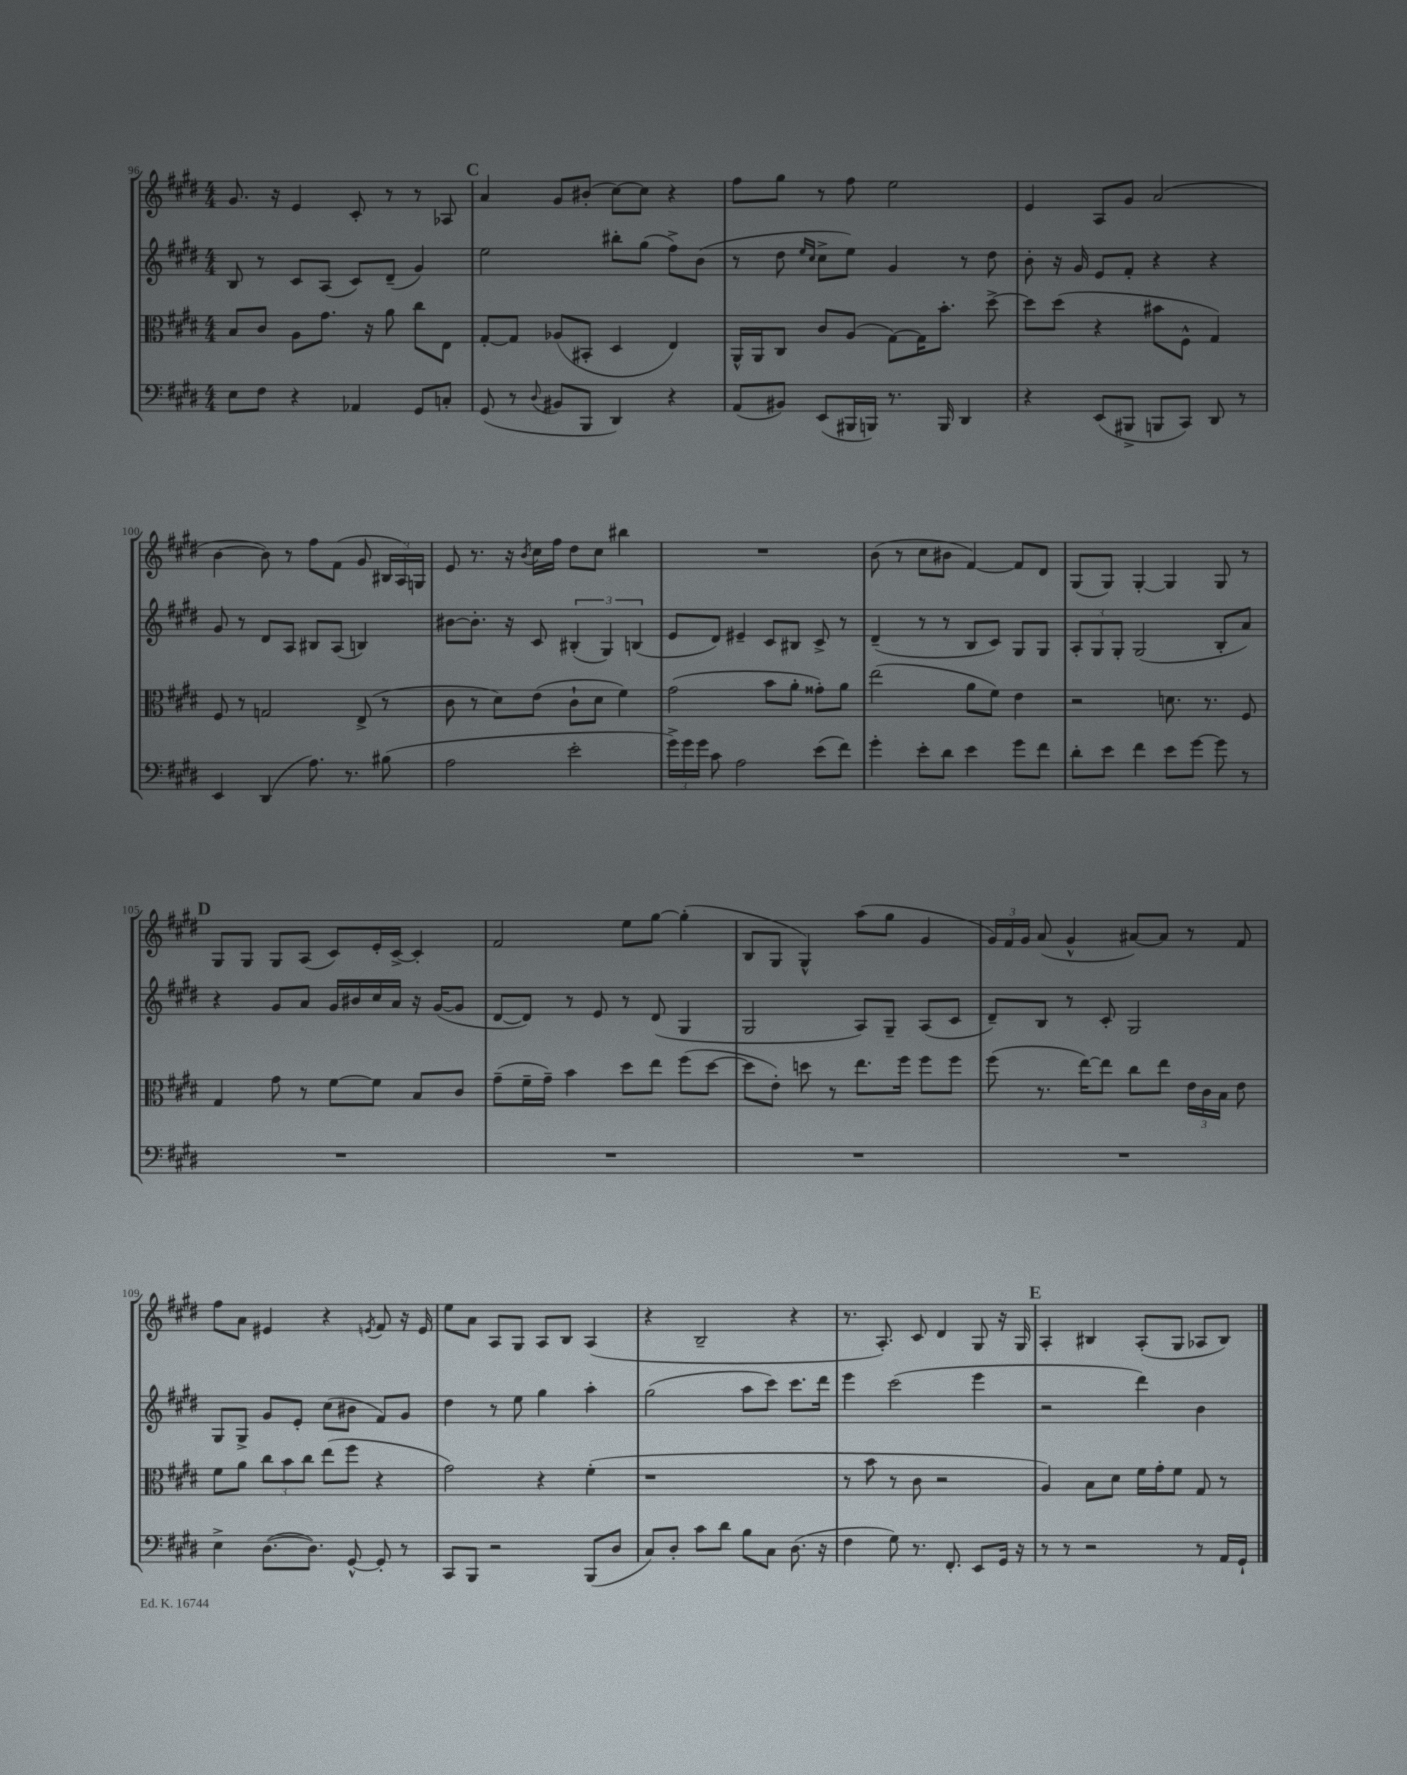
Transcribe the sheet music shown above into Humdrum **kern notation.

**kern	**kern	**kern	**kern
*part4	*part3	*part2	*part1
*staff4	*staff3	*staff2	*staff1
*clefF4	*clefC3	*clefG2	*clefG2
*k[f#c#g#d#]	*k[f#c#g#d#]	*k[f#c#g#d#]	*k[f#c#g#d#]
*M4/4	*M4/4	*M4/4	*M4/4
=96	=96	=96	=96
8E\L	8B/L	8B/	8.g#/
8F#\J	8c#/J	8r	.
.	.	.	16r
4r	8A\L	8c#/L	4e/
.	8.g#\J	(8A/J	.
4AA-X/	.	8c#/L)	8c#'/
.	16r	.	.
.	8a\	(8d#~/J	8r
8GG#/L	8cc#\L	4g#/)	8r
8Cn'/J	8E\J	.	8A-X/
!!LO:REH:place=s1:t=C
=97	=97	=97	=97
(8GG#/	[8G#'/L	2ee\	4a/
8r	8G#/J]	.	.
8qqD#/	.	.	.
8BB#X/L	(8A-X/L	.	8g#/L
8BBB/J	8BB#X'/J	.	(8b#X'/J
4DD#/)	4D#/	8bb#X'\L	[8cc#\L)
.	.	(8gg#\J	8cc#\J]
4r	4E/)	8ff#^\L)	4r
.	.	(8b\J	.
=98	=98	=98	=98
(8AA/L	16AA^^/LL	8r	8ff#\L
.	16AA/J	.	.
8BB#X/J)	8C#/J	8dd#\	8gg#\J
.	.	16qqee/LL	.
.	.	16qqcc#/JJ	.
(8EE/L	8c#/L	8cc#^\L	8r
16BBB#X/L	(8A/J	8ee\J)	8ff#\
16BBBn/JJ)	.	.	.
8.r	[8G#\L)	4g#/	2ee\
.	16G#\K]	.	.
16BBB/	8.b'\J	.	.
4DD#/	.	8r	.
.	[8dd#^\	8dd#\	.
=99	=99	=99	=99
4r	8dd#\L]	8b'\	4e/
.	(8dd#\J	16r	.
.	.	16g#/	.
(8EE/L	4r	8e/L	8A/L
8BBB#X^/J	.	8f#'/J	8g#/J
8BBBn/L	8b#X\L	4r	(2a/
8CC#/J)	8F#^^\J	.	.
8DD#/	4G#/)	4r	.
8r	.	.	.
!!LO:LB:g=z
=100	=100	=100	=100
4EE/	8F#/	8g#/	[4b\
.	8r	8r	.
(4DD#/	2Gn/	8d#/L	8b\])
.	.	8A/J	8r
8.A\)	.	8B#X/L	8ff#\L
.	.	(8A/J	(8f#\J
8.r	.	.	.
.	(8E^/	4Bn/)	8g#/
(8B#X\	8r	.	24B#X/LL
.	.	.	24A/)
.	.	.	24Gn/JJ
=101	=101	=101	=101
2A\	8c#\	[8b#X\L	8e/
.	8r	8.b#'\J]	8.r
.	8d#\L)	.	.
.	.	16r	16r
.	.	.	8qb/
.	(8e\J	8c#/	16cc#\LL
.	.	.	16ff#\JJ
2e'\	8c#`\L	(6B#X'/	8dd#\L
.	8d#\J	.	8cc#\J
.	.	6G#/)	.
.	4f#\)	.	4bb#X\
.	.	(6Bn/	.
=102	=102	=102	=102
24g#^\LL)	(2g#\	8e/L	1r
24g#\	.	.	.
24g#\JJ	.	.	.
8c#\	.	8d#/J)	.
2A\	.	4e#X~/	.
.	8b\L	8c#/L	.
.	8a'\J	8B#X/J	.
(8e\L	8g##X'\L)	8c#^/	.
8f#\J)	8a\J	8r	.
=103	=103	=103	=103
4g#'\	(2ee\	(4d#~/	(8b\
.	.	.	8r
8e'\L	.	8r	8cc#\L
8d#\J	.	8r	8b#X\J
4e\	8a\L	8B/L	[4f#/)
.	8f#\J)	8c#/J)	.
8g#\L	4e\	8G#/L	8f#/L]
8f#\J	.	8G#/J	8d#/J
=104	=104	=104	=104
8d#'\L	2r	12A'/L	(8G#/L
.	.	12G#/	.
8e\J	.	.	8G#/J)
.	.	12G#'/J	.
4f#\	.	(2G#/	[4G#'/
8e\L	8.dn\	.	4G#/]
[8g#\J	.	.	.
.	8.r	.	.
8g#\]	.	8B'/L	8G#/
8r	8F#/	8a/J)	8r
!!LO:LB:g=z
!!LO:REH:place=s1:t=D
=105	=105	=105	=105
1r	4G#/	4r	8G#/L
.	.	.	8G#/J
.	8g#\	8g#/L	8G#/L
.	8r	8a/J	(8A/J
.	[8f#\L	16g#/LL	8c#/L)
.	.	16b#X/	.
.	8f#\J]	16cc#/	16e'/L
.	.	16a/JJ	[16c#^/JJ
.	8B/L	16r	4c#'/]
.	.	([16g#/KL	.
.	8c#/J	8g#/J]	.
=106	=106	=106	=106
1r	(8g#~\L	[8d#/L	2f#/
.	16f#~\L	8d#/J])	.
.	16g#~\JJ)	.	.
.	4b\	8r	.
.	.	8e/	.
.	8dd#\L	8r	8ee\L
.	8ee\J	(8d#/	[8gg#\J
.	(8ff#\L	4G#/	(4gg#'\]
.	[8dd#\J	.	.
=107	=107	=107	=107
1r	8dd#\L]	2G#/	8B/L
.	8e'\J)	.	8G#/J
.	8ddn\	.	4G#^^/)
.	8r	.	.
.	8.ee\L	8A/L)	(8aa\L
.	.	8G#~/J	8gg#\J
.	16ff#\Jk	.	.
.	8ff#\L	(8A/L	4g#/
.	8ff#\J	8c#/J	.
=108	=108	=108	=108
1r	(8ff#\	8d#~/L)	24g#/LL)
.	.	.	24f#/
.	.	.	24g#/JJ
.	8.r	8B/J	(8a/
.	.	8r	4g#^^/
.	[16ee\KL)	.	.
.	8ee\J]	8c#'/	.
.	8cc#\L	2G#/	[8a#X/L)
.	8ee\J	.	8a#/J]
.	24e\LL	.	8r
.	24c#\	.	.
.	24B\JJ	.	.
.	8e\	.	8f#/
!!LO:LB:g=z
=109	=109	=109	=109
4E^\	8f#\L	8G#/L	8ff#\L
.	8a\J	8G#^/J	8a\J
([8.D#\L	12cc#\L	8g#/L	4e#X/
.	12b\	.	.
.	.	8e'/J	.
.	12cc#\J	.	.
8.D#\J])	.	.	.
.	(8ee\L	(8cc#\L	4r
[8GG#^^/	8ff#\J	8b#X\J	.
.	.	.	8qen/
8GG#'/]	4r	8f#/L)	8f#/
8r	.	8g#/J	16r
.	.	.	16e/
=110	=110	=110	=110
8CC#/L	2g#\)	4dd#\	8ee\L
8BBB/J	.	.	8a\J
2r	.	8r	8A/L
.	.	8ee\	8G#/J
.	4r	4gg#\	8A/L
.	.	.	8B/J
(8BBB/L	(4f#'\	4aa'\	(4A/
8D#/J	.	.	.
=111	=111	=111	=111
8C#/L)	1r	(2gg#\	4r
8D#'/J	.	.	.
8c#\L	.	.	2B~/
8d#\J	.	.	.
8B\L	.	8aa\L	.
8C#\J	.	8ccc#\J)	.
(8.D#\	.	8.ccc#\L	4r
16r	.	16ddd#\Jk	.
=112	=112	=112	=112
4F#\	8r	4eee\	8.r
.	8b\	.	.
.	.	.	8.A'/)
8G#\)	8r	(2ccc#\	.
8.r	8c#\	.	8c#/
.	2r	.	4d#/
8.FF#'/	.	.	.
8EE/L	.	4eee\	8G#/
16GG#/Jk	.	.	16r
16r	.	.	16G#/
!!LO:REH:place=s1:t=E
=113	=113	=113	=113
8r	4A/)	2r	4A'/
8r	.	.	.
2r	8B\L	.	4B#X/
.	8d#\J	.	.
.	16f#\LL	4ddd#\)	(8A'/L
.	16g#'\J	.	.
.	8f#\J	.	8G#/J
8r	8G#/	4b\	8A-X/L
16AA/LL	8r	.	8B#/J)
16GG#`/JJ	.	.	.
==	==	==	==
*-	*-	*-	*-
